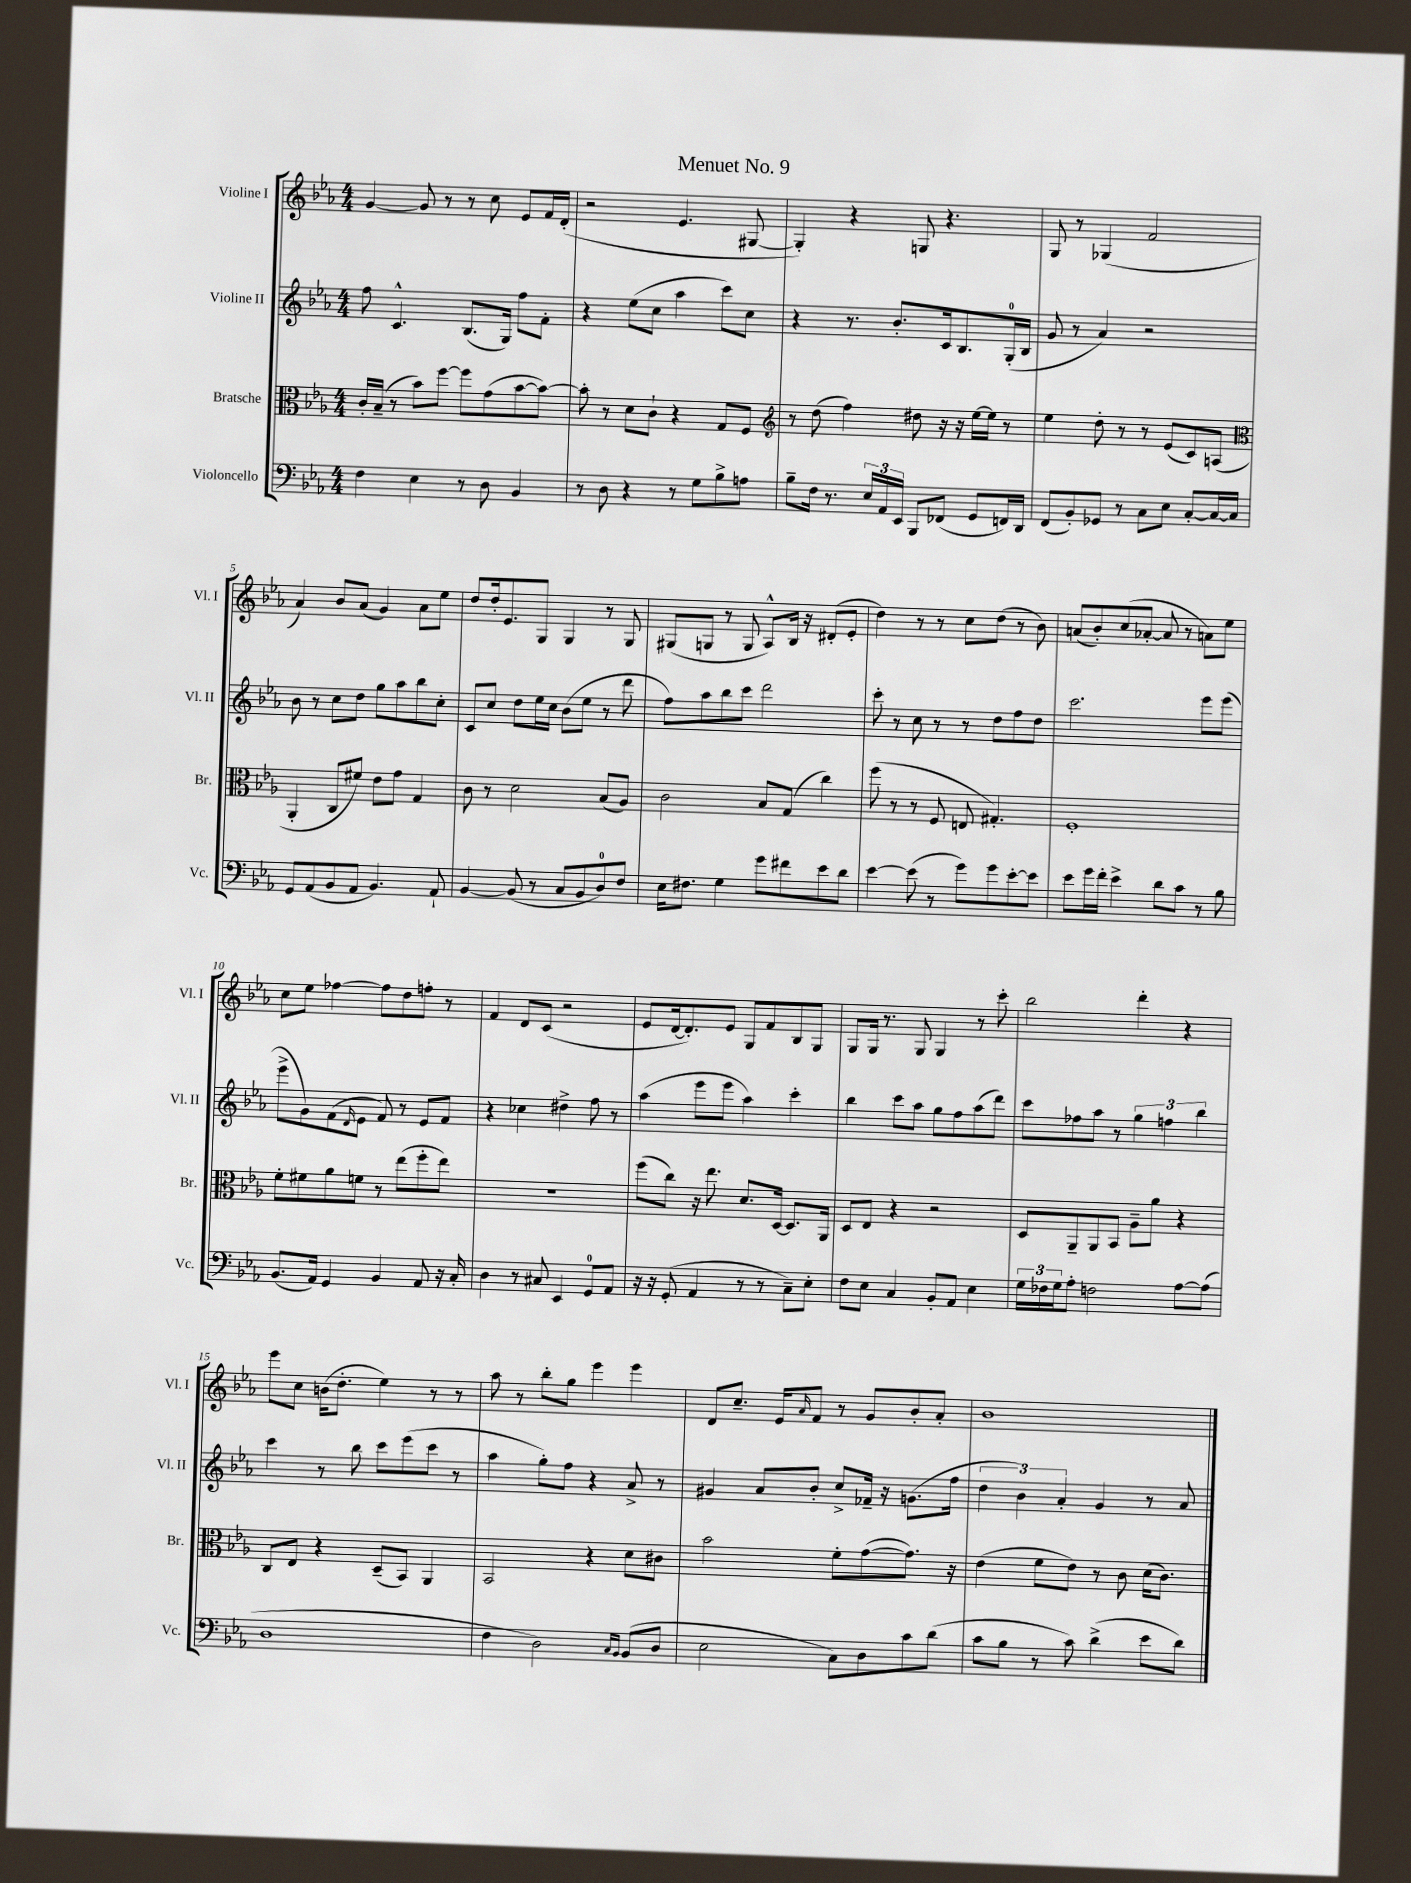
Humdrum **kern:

**kern	**kern	**kern	**kern
*staff4	*staff3	*staff2	*staff1
*clefF4	*clefC3	*clefG2	*clefG2
*k[b-e-a-]	*k[b-e-a-]	*k[b-e-a-]	*k[b-e-a-]
*M4/4	*M4/4	*M4/4	*M4/4
4F	16c'	8ff	[4g
.	(16B-~	.	.
.	8r	4.c^^	.
4E-	8b-)	.	8g]
.	[8ff	.	8r
8r	8ff]	(8.B-	8r
8D	(8g	.	8cc
.	.	16G)	.
4BB-	[8b-	8ff	8e-
.	8b-_)	8f'	16f
.	.	.	(16d'
=	=	=	=
8r	8b-']	4r	2r
8D	8r	.	.
4r	8d	(8ee-	.
.	8c`	8cc	.
8r	4r	4aa-	4.e-
8G	.	.	.
8B-^	8G	8ccc)	.
8A	8F	8cc	[8G#
=	=	=	=
*	*clefG2	*	*
8B-~	8r	4r	4G#'])
16F	(8dd	.	.
8.r	.	.	.
.	4ff)	8.r	4r
24E-	.	.	.
24AA-	.	.	.
.	.	8.b-'	.
24EE-	.	.	.
8BBB-	8dd#	.	8G
(8FF-	16r	16c	4.r
.	16r	8.B-	.
8GG	[16ee-	.	.
.	16ee-]	.	.
16FF)	8r	(16G'	.
16DD	.	16B-	.
=	=	=	=
(8FF	4ee-	8g	8G
8BB-')	.	8r	8r
8GG-	8dd'	4a-)	(4G-
8r	8r	.	.
8C	8r	2r	2f
8E-	(8e-	.	.
[8C'	8c)	.	.
16C_	(8A	.	.
16C]	.	.	.
=	=	=	=
*	*clefC3	*	*
8GG	4AA-'	8b-	4a-)
(8AA-	.	8r	.
8BB-	8C	8cc	8b-
8AA-	8f#)	8dd	(8a-
4.BB-)	8e-	8gg	4g)
.	8g	8aa-	.
.	4G	8bb-	8a-
8AA-`	.	8cc'	8ee-
=	=	=	=
[4BB-	8c	8c	8dd
.	8r	8cc	16dd'
.	.	.	8.e-
(8BB-]	2d	8dd	.
8r	.	16ee-	8G
.	.	16cc	.
8C	.	(8b-	4G
8BB-	.	8ee-	.
8D)	(8B-	8r	8r
8F	8A-)	8ddd	8G
=	=	=	=
16E-	2c	8ff)	(8G#
8.F#	.	.	.
.	.	8aa-	8G
4G	.	8bb-	8r
.	.	8ccc	8G
8g	8B-	2ddd	8A-^^)
8f#	(8G	.	16B-
.	.	.	16r
8e-	4cc)	.	(8d#'
8d	.	.	8e-'
=	=	=	=
[4e-	(8ff	8ccc'	4dd)
.	8r	8r	.
(8e-]	8r	8cc	8r
8r	8F	8r	8r
8g)	8E	8r	8cc
8g	4.G#')	8dd	(8dd
[8e-'	.	8ff	8r
8e-]	.	8dd	8b-)
=	=	=	=
8e-	1F'	2.ccc	(8a
16g	.	.	8b-')
16f'	.	.	.
4e-^	.	.	(8cc
.	.	.	[8a-'
8d	.	.	8a-]
8c	.	.	8r
8r	.	8eee-	8a)
8B-	.	(8eee-	8ee-
=	=	=	=
(8.BB-	8f'	8eee-^	8cc
.	8f#	8g)	8ee-
16AA-)	.	.	.
4GG	8a-	(8f	[4ff-
.	.	16qqd	.
.	8f	8e-	.
4BB-	8r	8f)	8ff-]
.	(8ee-	8r	8dd
8AA-	8ff'	8e-	8ff'
16r	8ee-)	8f	8r
16C'	.	.	.
=	=	=	=
4D	1r	4r	4f
8r	.	4cc-	8d
8C#	.	.	(8c
4EE-	.	4dd#^	2r
8GG	.	8ff	.
8AA-	.	8r	.
=	=	=	=
16r	(8ff	(4aa-	8e-
16r	.	.	.
(8GG'	8cc)	.	[16d
.	.	.	8.d'])
4AA-	16r	8eee-	.
.	8.ee-	.	.
.	.	8eee-	8e-
8r	8.d	4aa-)	8G
8r	.	.	8f
.	[16D	.	.
8C~)	8.D]	4ccc'	8B-
8E-'	.	.	8G
.	16AA-	.	.
=	=	=	=
8F	8D	4bb-	8G
8E-	8E-	.	16G
.	.	.	8.r
4C	4r	8ccc	.
.	.	8aa-	8G
8BB-'	2r	8gg	4G
8AA-	.	8ff	.
4E-	.	(8aa-	8r
.	.	8ddd)	8ccc'
=	=	=	=
24G	8D	8ccc	2bb-
24F-	.	.	.
24G	.	.	.
8A-'	8AA-~	8ff-	.
2F	8AA-	8aa-	.
.	8BB-	8r	.
.	8A-~	6gg	4ddd'
.	8a-	.	.
.	.	6ff	.
[8A-	4r	.	4r
.	.	6bb-	.
(8A-]	.	.	.
=	=	=	=
1D	8C	4ccc	8eee-
.	8E-	.	8cc
.	4r	8r	(16b
.	.	.	8.dd'
.	.	8bb-	.
.	(8D~	8ccc	4ee-)
.	8BB-)	(8eee-	.
.	4AA-	8ccc	8r
.	.	8r	8r
=	=	=	=
4F	2BB-	4aa-	8aa-
.	.	.	8r
2D)	.	8gg')	8bb-'
.	.	8ff	8gg
.	4r	4r	4eee-
16qqC	.	.	.
16qqBB-	.	.	.
(8BB-	8d	8a-^	4eee-
8D	8c#	8r	.
=	=	=	=
2E-	2b-	4g#	8d
.	.	.	8.cc~
.	.	8a-	.
.	.	.	16e-
.	.	.	16qqa-
.	.	8b-'	8f
8C)	8f'	8cc^	8r
8D	([8g	16f-~	8g
.	.	16r	.
8c	8.g])	(8.g	8b-'
(8d	.	.	8a-'
.	16r	16ff	.
=	=	=	=
8c	(4e-	6dd	1b-
8B-	.	.	.
.	.	6b-)	.
8r	8f	.	.
.	.	6a-'	.
8c)	8e-)	.	.
(4d^	8r	4g	.
.	8c	.	.
8e-	(16d	8r	.
.	8.c)	.	.
8d)	.	8a-	.
==	==	==	==
*-	*-	*-	*-
